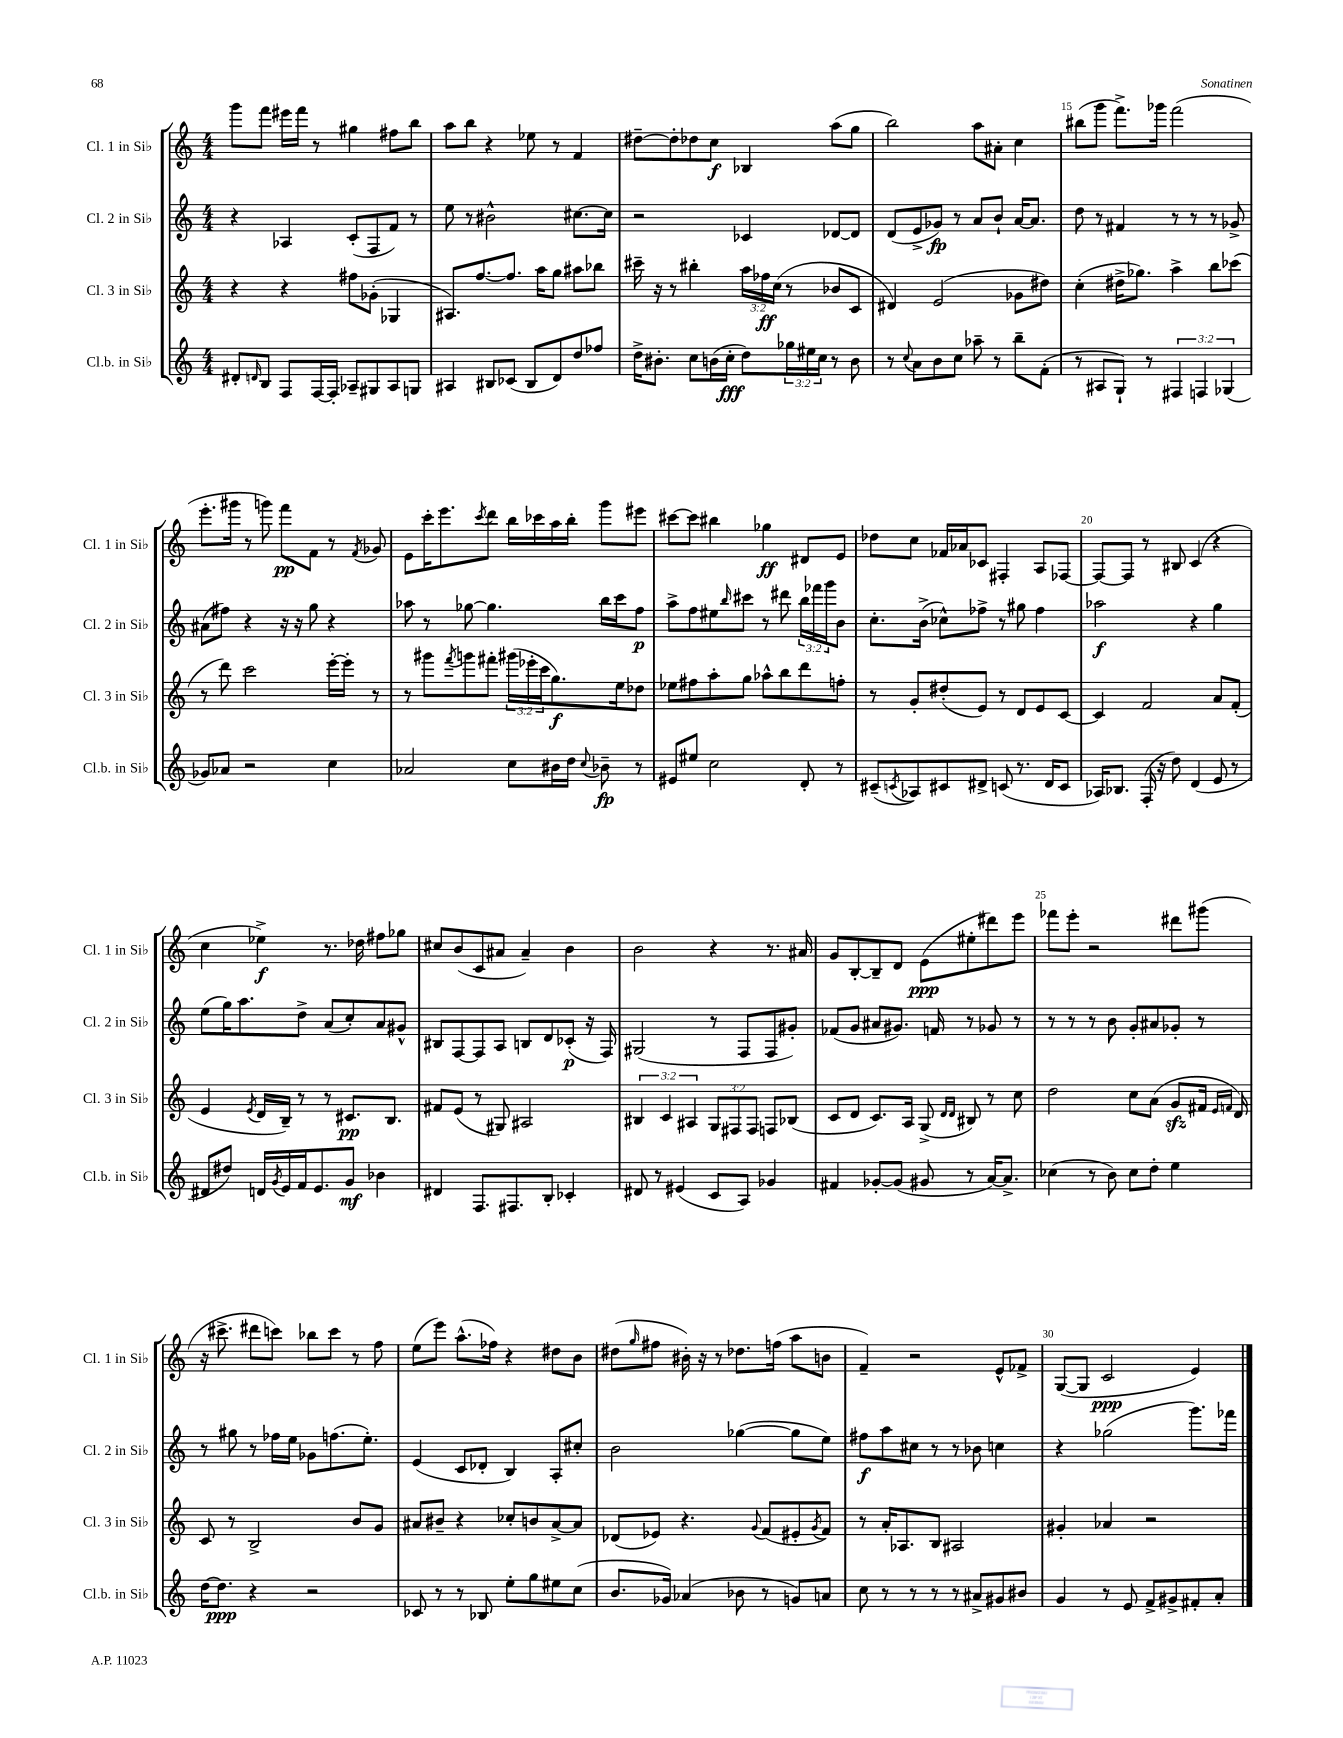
<<
\new StaffGroup <<
\new Staff = "s0" \with { instrumentName = "Cl. 1 in Sib" shortInstrumentName = "Cl. 1 in Sib" } {
    \clef treble \key c \major \numericTimeSignature \time 4/4
    g'''8 f'''8 eis'''16 f'''16 r8 gis''4 fis''8 b''8 |
    a''8 b''8 r4 ees''8 r8 f'4 |
    dis''8~-- dis''8-. des''8 c''8\f bes4 a''8( g''8 |
    b''2) a''8 ais'8-. c''4 |
    bis''8( g'''8 f'''8.->) ges'''16 f'''2( |
    e'''8.-. gis'''16 r8 g'''8) f'''8\pp f'8 r8 \acciaccatura { f'8 } ges'8 |
    e'8 c'''16-. e'''8. \acciaccatura { c'''8 } d'''8 b''16 ces'''16 a''16 b''16-. g'''8 eis'''8 |
    cis'''8~ cis'''8 bis''4 ges''4\ff dis'8 e'8 |
    des''8 c''8 fes'16 aes'16 ces'8 fis4-. a8 fes8~ |
    fes8~ fes8 r8 bis8 c'4( r4 |
    c''4 ees''4->\f) r8. des''16 fis''8 ges''8 |
    cis''8 b'8( c'8 ais'8 ais'4--) b'4 |
    b'2 r4 r8. ais'16 |
    g'8 b8~-. b8-- d'8 e'8\ppp( eis''8-. dis'''8) e'''8 |
    fes'''8 e'''8-. r2 dis'''8 gis'''8( |
    r16 cis'''8.-> dis'''8 c'''8) bes''8 c'''8 r8 f''8 |
    e''8( e'''8) a''8.-^( fes''16) r4 dis''8 b'8 |
    dis''8( \grace { g''16 } fis''8 bis'16-.) r16 r8 des''8. f''16( a''8 b'8 |
    f'4--) r2 e'8-^ fes'8-> |
    g8~( g8 c'2\ppp e'4) \bar "|." |
}
\new Staff = "s1" \with { instrumentName = "Cl. 2 in Sib" shortInstrumentName = "Cl. 2 in Sib" } {
    \clef treble \key c \major \numericTimeSignature \time 4/4 \override Staff.TupletNumber.text = #tuplet-number::calc-fraction-text
    r4 aes4 c'8-.( f8 f'8) r8 |
    e''8 r8 bis'2-^ cis''8.~ cis''16 |
    r2 ces'4 des'8~ des'8 |
    d'8( e'8-> ges'8\fp) r8 a'8 b'8-! a'16~ a'8. |
    d''8 r8 fis'4 r8 r8 r8 ges'8-> |
    ais'8( fis''8) r4 r16 r16 g''8 r4 |
    aes''8 r8 ges''8~ ges''4. b''16 c'''16 f''8\p |
    a''8-> f''8 eis''8 \grace { b''16 } cis'''8 r8 dis'''8 \tuplet 3/2 { b''16 fes'''16 g'''16 } b'8 |
    c''8.-. b'16->( ces''8-^) fes''8-> r8 gis''8 fes''4 |
    aes''2\f r4 g''4 |
    e''8( g''16) a''8. d''8-> a'8( c''8-.) a'8 gis'8-^ |
    bis8 f8~ f8 a8 b8 d'8 ces'8-.\p( r16 f16) |
    gis2( r8 f8 f8 gis'8-.) |
    fes'8( g'8 ais'8 gis'8.) f'16 r8 ges'8 r8 |
    r8 r8 r8 b'8 g'8-. ais'8 ges'8-. r8 |
    r8 gis''8 r8 fes''16 e''16 ges'8 f''8.( e''8.-.) |
    e'4( c'8 des'8-. b4) a8-. cis''8-. |
    b'2 ges''4~( ges''8 e''8) |
    fis''8\f a''8 cis''8 r8 r8 bes'8 c''4 |
    r4 ges''2( g'''8.) fes'''16 \bar "|." |
}
\new Staff = "s2" \with { instrumentName = "Cl. 3 in Sib" shortInstrumentName = "Cl. 3 in Sib" } {
    \clef treble \key c \major \numericTimeSignature \time 4/4 \override Staff.TupletNumber.text = #tuplet-number::calc-fraction-text
    r4 r4 fis''8 ges'8-.( ges4 |
    ais8.) f''8.~ f''8. a''16 g''8 ais''8 bes''8 |
    cis'''16-- r16 r8 bis''4-. \tuplet 3/2 { a''16 fes''16\ff c''16( } r8 bes'8 c'8 |
    dis'4) e'2( ges'8 dis''8) |
    c''4-.( dis''16-> ges''8.) a''4-> b''8 ces'''8( |
    r8 d'''8) c'''2 e'''16~-. e'''16-. r8 |
    r8 gis'''8 \acciaccatura { f'''8 } g'''8 fis'''8-. \tuplet 3/2 { gis'''16( ees'''16-. c'''16 } g''8.\f) e''16 des''8 |
    ees''8 fis''8 a''8-. g''8 aes''8-^ b''8 d'''8 f''8-. |
    r8 g'8-. dis''8-.( e'8) r8 d'8 e'8 c'8~ |
    c'4 f'2 a'8 f'8-.( |
    e'4 \acciaccatura { e'8 } d'16 b16--) r8 r8 cis'8.\pp b8. |
    fis'8 e'8( r8 gis8) ais2 |
    \tuplet 3/2 { bis4 c'4 ais4 } \tuplet 3/2 { g8 fis8 fis8 } f8 bes8( |
    c'8 d'8 c'8.) a16 g8->( \grace { d'16 d'16 } bis8) r8 c''8 |
    d''2 c''8 a'8( g'8\sfz fis'16 \grace { e'16 f'16 } d'16) |
    c'8 r8 b2-> b'8 g'8 |
    ais'8 bis'8-- r4 ces''8-. b'8 ais'8~-> ais'8 |
    des'8( ees'8) r4. \appoggiatura { g'8 } f'8( eis'8-. \acciaccatura { g'8 } f'8) |
    r8 a'16-. aes8. b8 ais2 |
    gis'4-. aes'4 r2 \bar "|." |
}
\new Staff = "s3" \with { instrumentName = "Cl.b. in Sib" shortInstrumentName = "Cl.b. in Sib" } {
    \clef treble \key c \major \numericTimeSignature \time 4/4 \override Staff.TupletNumber.text = #tuplet-number::calc-fraction-text
    dis'8-. \grace { d'16 } b8 f8 f16~ f16-. aes8-- gis8 aes8 g8 |
    ais4 bis8 ces'8( bis8 d'8) d''8 fes''8 |
    d''16-> bis'8.-. c''8 b'16( c''16-.\fff d''8) \tuplet 3/2 { ges''16 eis''16 c''16 } r8 b'8 |
    r8 \appoggiatura { c''8 } a'8 b'8 c''8 aes''8-- r8 b''8-- f'8-.( |
    r8 ais8 g8-!) r8 \tuplet 3/2 { fis4 f4 ges4( } |
    ges'8) aes'8 r2 c''4 |
    aes'2 c''8 bis'16 d''16 \appoggiatura { c''8 } bes'8--\fp r8 |
    eis'8 eis''8 c''2 d'8-. r8 |
    cis'8--( \acciaccatura { c'8 } aes8) cis'8 dis'8-> c'8( r8. dis'16 c'8 |
    aes16) bes8. f16-.( r16 d''8) d'4( e'8 r8 |
    dis'8 dis''8) d'16 \acciaccatura { g'8 } e'16 f'16 e'8. g'8\mf bes'4 |
    dis'4 f8. fis8. b8-. ces'4-. |
    dis'8 r8 eis'4( c'8 a8) ges'4 |
    fis'4 ges'8~-. ges'8( gis'8 r8 a'16~) a'8.-> |
    ces''4( r8 b'8) ces''8 d''8-. e''4 |
    d''16~ d''8.\ppp r4 r2 |
    ces'8 r8 r8 bes8 e''8-. g''8 eis''8 c''8( |
    b'8. ges'16) aes'4( bes'8 r8 g'8) a'8 |
    c''8 r8 r8 r8 r8 ais'8-> gis'8 bis'8 |
    g'4 r8 e'8 f'8-> gis'8-> fis'8-. a'8-. \bar "|." |
}
>>
>>
\layout { \context { \Score currentBarNumber = #11 \override BarNumber.break-visibility = ##(#f #t #t) barNumberVisibility = #(every-nth-bar-number-visible 5) } }
